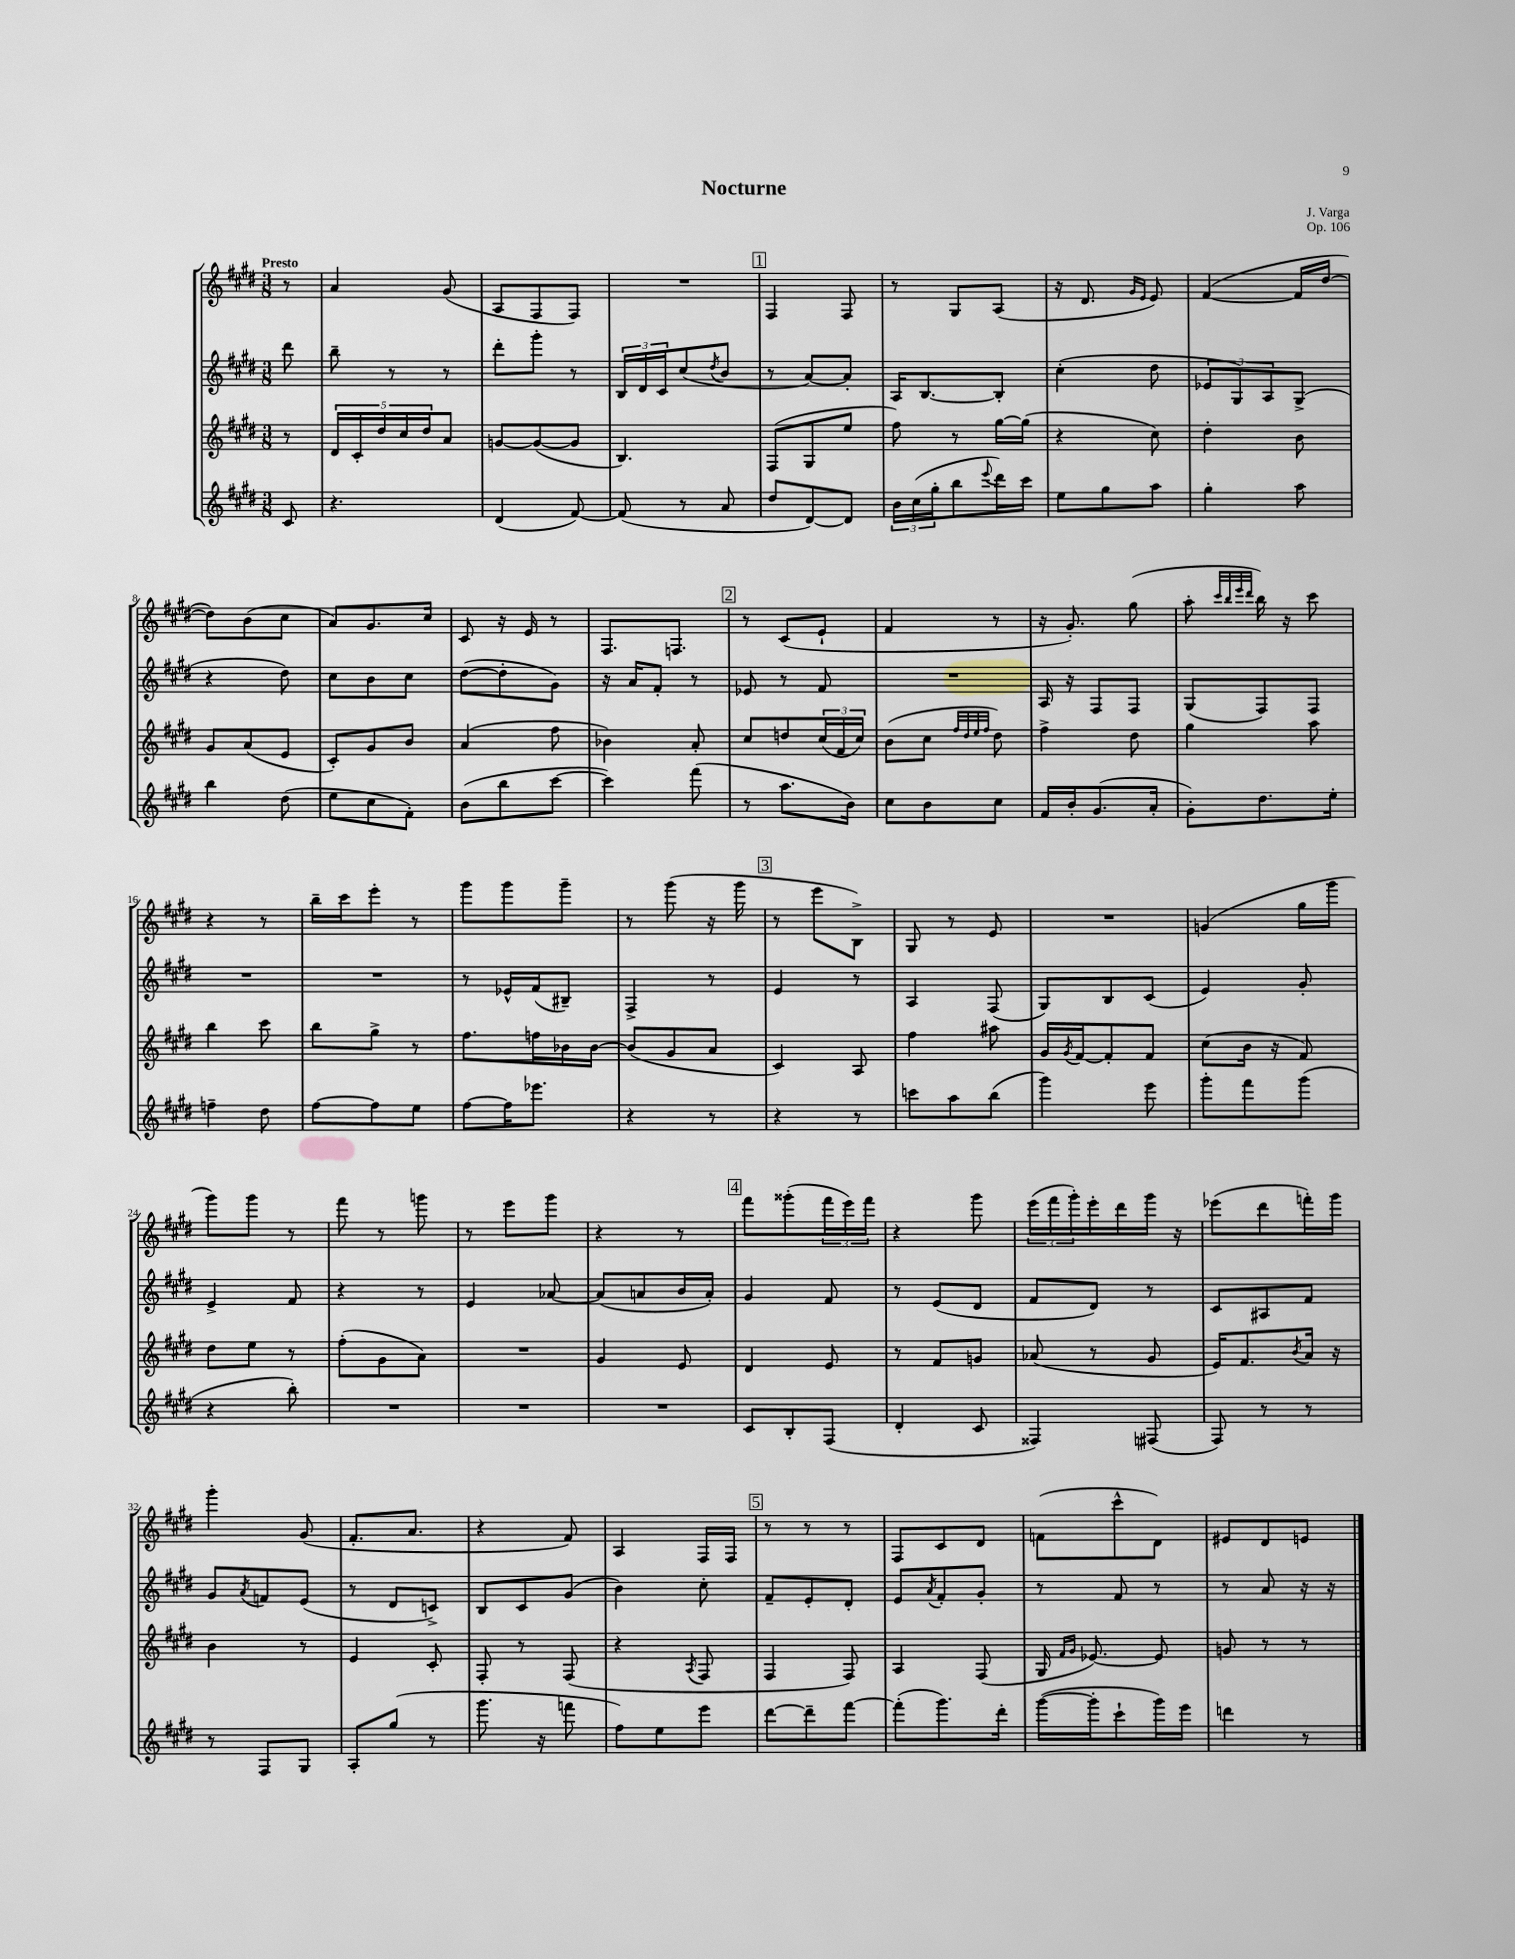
\header { title = "Nocturne" composer = "J. Varga" opus = "Op. 106" }
<<
\new StaffGroup <<
\new Staff = "s0" {
    \clef treble \key e \major \numericTimeSignature \time 3/8 \partial 8 \tempo "Presto"
    r8 |
    a'4 gis'8( |
    a8 fis8 fis8) |
    R4. |
    \mark \markup { \box "1" } fis4 fis8 |
    r8 gis8 a8( |
    r16 dis'8. \grace { gis'16 e'16 } e'8) |
    fis'4~( fis'16 dis''16~ |
    dis''8) b'8( cis''8 |
    a'8) gis'8. cis''16 |
    cis'8 r16 e'16 r8 |
    fis8. f8. |
    \mark \markup { \box "2" } r8 cis'8( e'8-! |
    fis'4 r8 |
    r16 gis'8.-.) gis''8( |
    a''8-. \grace { cis'''32 b''32 e'''32 dis'''32 } b''16) r16 cis'''8 |
    r4 r8 |
    b''16-- cis'''16 e'''8-. r8 |
    gis'''8 gis'''8 gis'''8-- |
    r8 gis'''8( r16 gis'''16 |
    \mark \markup { \box "3" } r8 e'''8 b8->) |
    gis8 r8 e'8 |
    R4. |
    g'4( gis''16 gis'''16 |
    gis'''8) gis'''8 r8 |
    fis'''8 r8 g'''8 |
    r8 e'''8 gis'''8 |
    r4 r8 |
    \mark \markup { \box "4" } fis'''8 gisis'''8-.( \tuplet 3/2 { fis'''16 e'''16) fis'''16 } |
    r4 gis'''8 |
    \tuplet 3/2 { e'''16( fis'''16 gis'''16-.) } e'''16-. dis'''16 gis'''16 r16 |
    ees'''8( dis'''8 f'''16-.) gis'''16 |
    gis'''4-. gis'8( |
    fis'8.-. a'8. |
    r4 fis'8) |
    a4 fis16 fis16 |
    \mark \markup { \box "5" } r8 r8 r8 |
    fis8 cis'8 dis'8 |
    f'8( cis'''8-^ dis'8) |
    eis'8 dis'8 e'8 \bar "|." |
}
\new Staff = "s1" {
    \clef treble \key e \major \numericTimeSignature \time 3/8 \partial 8
    dis'''8 |
    b''8-- r8 r8 |
    dis'''8-. gis'''8-. r8 |
    \tuplet 3/2 { b16 dis'16 cis'16 } cis''8( \acciaccatura { dis''8 } b'8 |
    \mark \markup { \box "1" } r8 a'8~) a'8-. |
    a16 b8.~ b8-. |
    cis''4-.( dis''8 |
    \tuplet 3/2 { ees'8 gis8) a8 } gis8->( |
    r4 dis''8) |
    cis''8 b'8 cis''8 |
    dis''8~( dis''8-. gis'8) |
    r16 a'16 fis'8-. r8 |
    \mark \markup { \box "2" } ees'8 r8 fis'8 |
    R4. |
    a16 r16 fis8 fis8 |
    gis8( fis8) fis8 |
    R4. |
    R4. |
    r8 ees'16-^ fis'16( bis8--) |
    fis4-> r8 |
    \mark \markup { \box "3" } e'4 r8 |
    a4 fis8( |
    gis8) b8 cis'8( |
    e'4) gis'8-. |
    e'4-> fis'8 |
    r4 r8 |
    e'4 aes'8~ |
    aes'8( a'8 b'16 a'16-.) |
    \mark \markup { \box "4" } gis'4 fis'8 |
    r8 e'8( dis'8 |
    fis'8 dis'8) r8 |
    cis'8 ais8 fis'8 |
    gis'8 \acciaccatura { a'8 } f'8 e'8( |
    r8 dis'8 c'8->) |
    b8 cis'8 gis'8( |
    b'4) cis''8-. |
    \mark \markup { \box "5" } fis'8-- e'8-. dis'8-. |
    e'8 \acciaccatura { a'8 } fis'8-. gis'8-. |
    r8 fis'8 r8 |
    r8 a'8 r16 r16 \bar "|." |
}
\new Staff = "s2" {
    \clef treble \key e \major \numericTimeSignature \time 3/8 \partial 8
    r8 |
    \tuplet 5/4 { dis'16 cis'16-. dis''16 cis''16 dis''16 } a'8 |
    g'8~ g'8~( g'8 |
    b4.) |
    \mark \markup { \box "1" } fis8( gis8 e''8 |
    fis''8) r8 gis''16~ gis''16( |
    r4 cis''8) |
    dis''4-. b'8 |
    gis'8 a'8( e'8 |
    cis'8-.) gis'8 b'8 |
    a'4( fis''8 |
    bes'4) a'8-. |
    \mark \markup { \box "2" } cis''8 d''8 \tuplet 3/2 { cis''16( fis'16 cis''16) } |
    b'8( cis''8 \grace { fis''32 dis''32 e''32 fis''32 } dis''8) |
    fis''4-> dis''8 |
    gis''4 a''8 |
    b''4 cis'''8 |
    b''8 gis''8-> r8 |
    fis''8. f''16 bes'16 bes'16~ |
    bes'8( gis'8 a'8 |
    \mark \markup { \box "3" } cis'4) a8 |
    fis''4 ais''8 |
    gis'16 \acciaccatura { gis'8 } fis'16~ fis'8-. fis'8 |
    cis''8( b'16 r16 fis'8) |
    dis''8 e''8 r8 |
    fis''8-.( gis'8 a'8) |
    R4. |
    gis'4 e'8 |
    \mark \markup { \box "4" } dis'4 e'8 |
    r8 fis'8 g'8 |
    aes'8( r8 gis'8 |
    e'16) fis'8. \acciaccatura { b'8 } a'16 r16 |
    b'4 r8 |
    e'4 cis'8-. |
    fis8-. r8 fis8( |
    r4 \acciaccatura { a8 } fis8 |
    \mark \markup { \box "5" } fis4 fis8) |
    a4 fis8( |
    gis16 \grace { fis'16 gis'16 } ees'8.~) ees'8 |
    g'8 r8 r8 \bar "|." |
}
\new Staff = "s3" {
    \clef treble \key e \major \numericTimeSignature \time 3/8 \partial 8
    cis'8 |
    r4. |
    dis'4( fis'8~) |
    fis'8( r8 a'8 |
    \mark \markup { \box "1" } dis''8 dis'8~) dis'8 |
    \tuplet 3/2 { b'16 cis''16( gis''16-. } b''8 \appoggiatura { e'''8 } dis'''16) cis'''16 |
    e''8 gis''8 a''8 |
    gis''4-. a''8 |
    b''4 dis''8( |
    e''8 cis''8 fis'8-.) |
    b'8( b''8 cis'''8~ |
    cis'''4) fis'''8( |
    \mark \markup { \box "2" } r8 a''8. b'16) |
    cis''8 b'8 cis''8 |
    fis'16 b'16-. gis'8.( a'16-. |
    gis'8-.) dis''8. e''16-. |
    f''4-- dis''8 |
    fis''8~ fis''8 e''8 |
    fis''8~ fis''16 ees'''8. |
    r4 r8 |
    \mark \markup { \box "3" } r4 r8 |
    c'''8 a''8 b''8( |
    gis'''4) e'''8 |
    gis'''8-. fis'''8 gis'''8( |
    r4 b''8-.) |
    R4. |
    R4. |
    R4. |
    \mark \markup { \box "4" } cis'8 b8-. fis8( |
    dis'4-. cis'8 |
    fisis4) fis8( |
    fis8) r8 r8 |
    r8 fis8 gis8 |
    a8-. gis''8( r8 |
    gis'''8. r16 f'''8 |
    fis''8) e''8 e'''8 |
    \mark \markup { \box "5" } dis'''8~ dis'''8-- fis'''8~ |
    fis'''8-.( gis'''8.) dis'''16-. |
    gis'''16~( gis'''16-. cis'''8-! gis'''16) e'''16 |
    d'''4 r8 \bar "|." |
}
>>
>>
